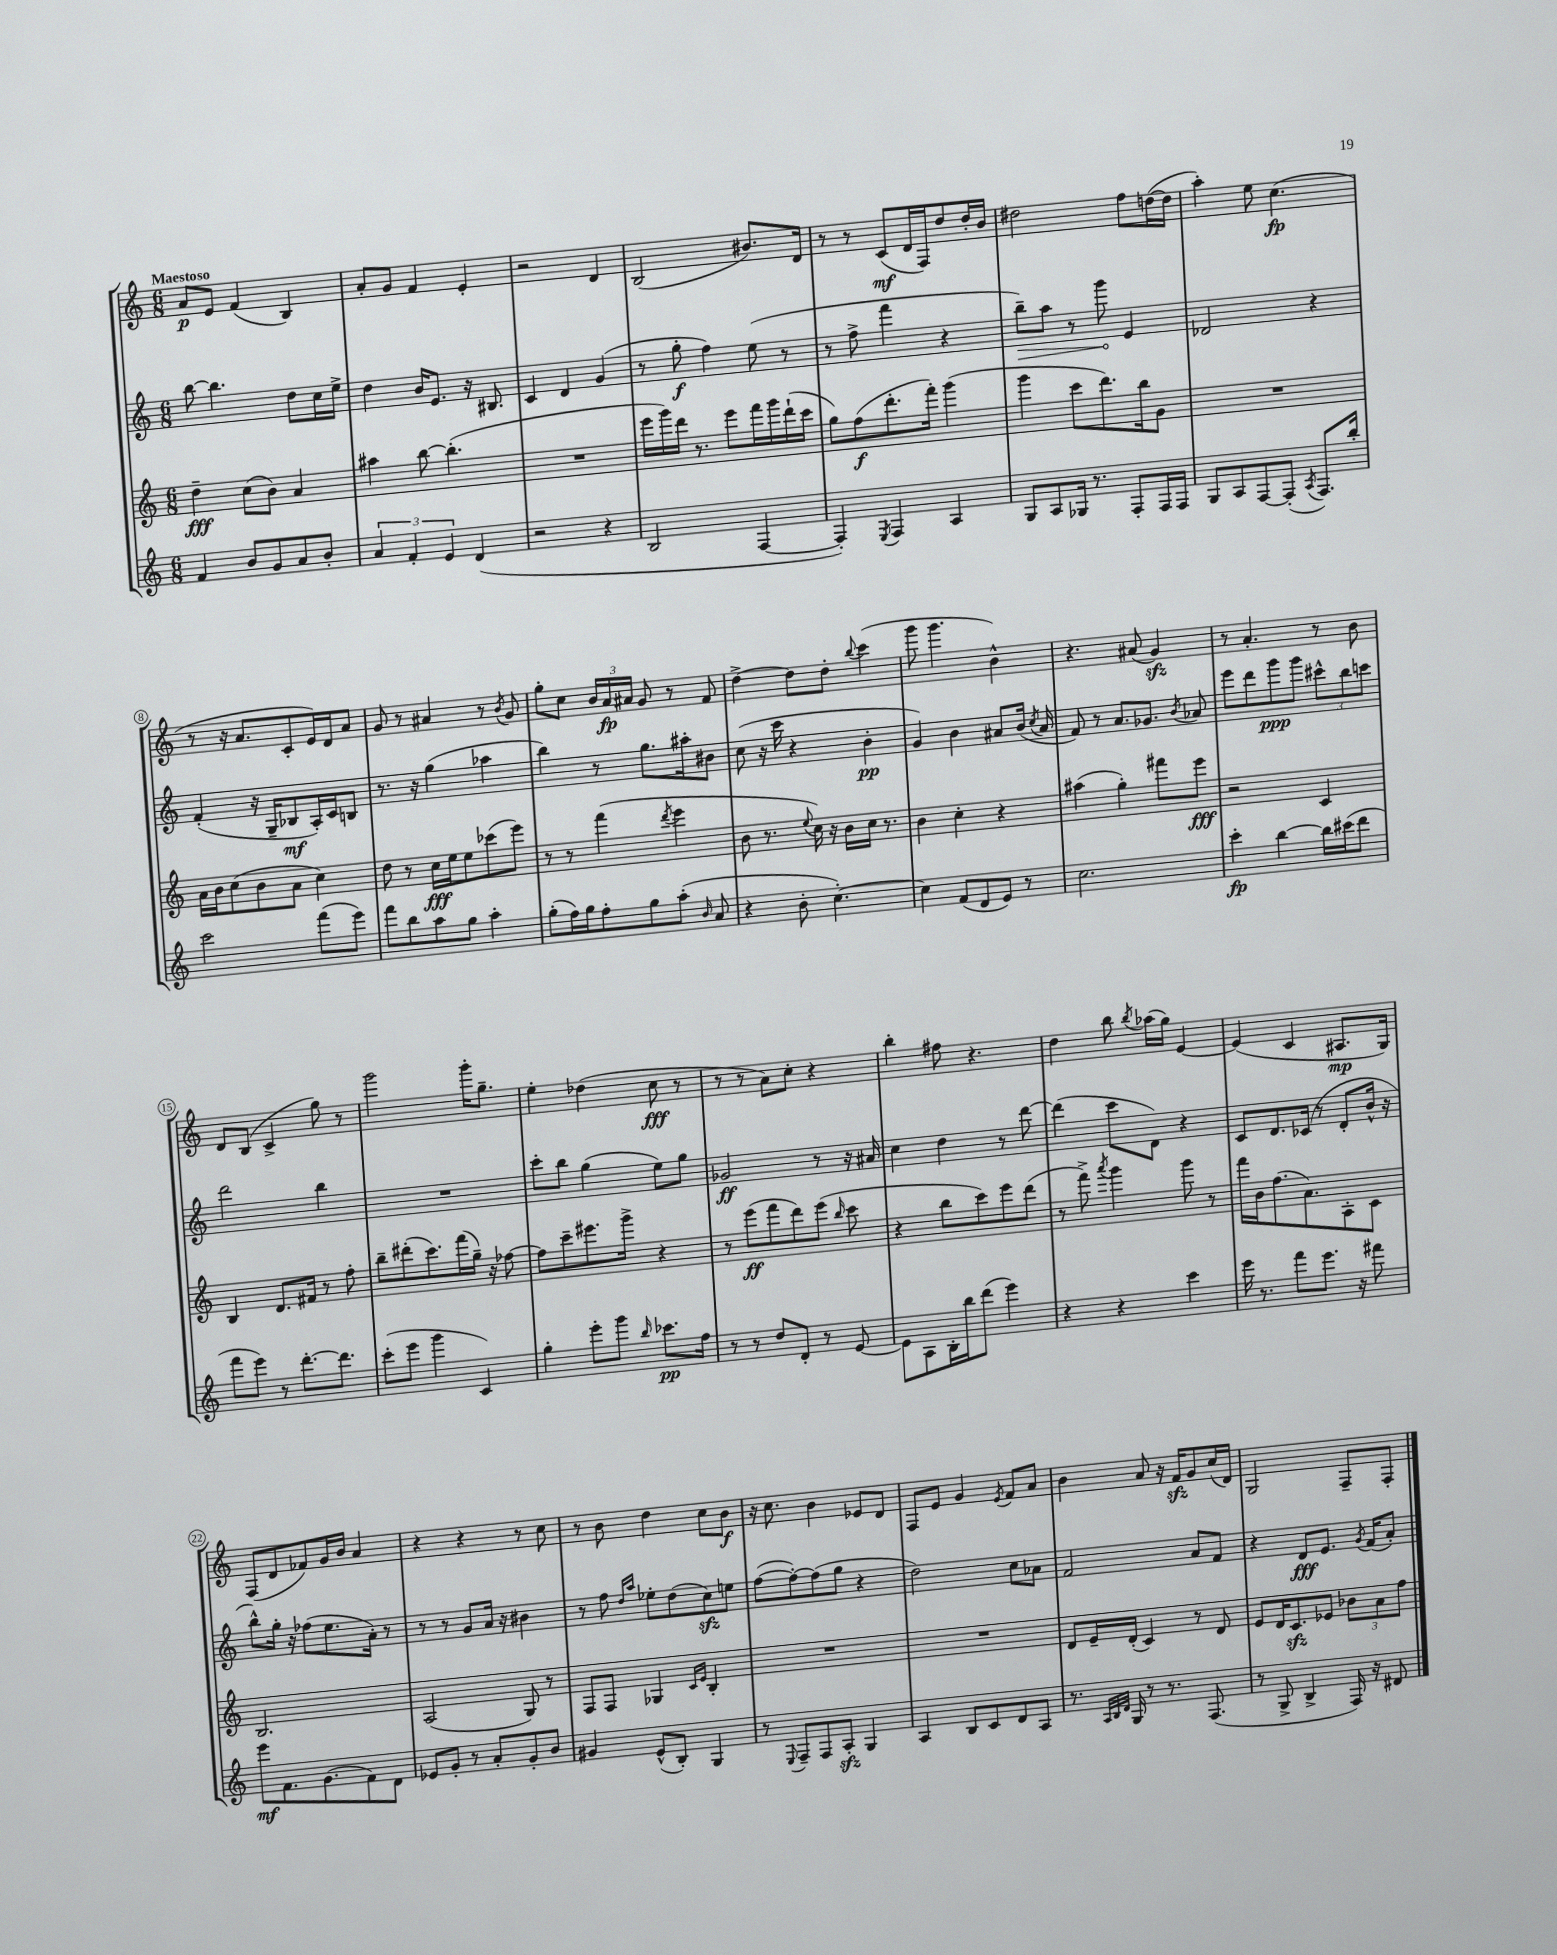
<<
\new StaffGroup <<
\new Staff = "s0" {
    \clef treble \key c \major \numericTimeSignature \time 6/8 \tempo "Maestoso"
    \autoBeamOff a'8[\p e'8] f'4( b4) |
    a'8[-. g'8] f'4 e'4-. |
    r2 d'4 |
    b2( bis'8.[) d'16] |
    r8 r8 c'8[\mf( d'16 f16) d''8 d''16-. b'16] |
    dis''2 f''8[ d''16~( d''16] |
    a''4-.) e''8 c''4.\fp( |
    r8 r16 a'8.[ c'8-. e'16) d'16 a'8] |
    g'8 r8 ais'4 r8 \acciaccatura { b'8 } g'8 |
    g''8[-. c''8] \tuplet 3/2 { b'16[ a'16\fp ais'16] } g'8 r8 f'8 |
    d''4~-> d''8[ d''8]-. \appoggiatura { b''8 } c'''4( |
    g'''8 g'''4. b'4-^) |
    r4. ais'8( g'4\sfz) |
    r8 a'4.-. r8 b'8 |
    d'8[ b8]( c'4-> g''8) r8 |
    g'''2 g'''16[-. g''8.]-- |
    e''4-. des''4( c''8\fff r8 |
    r8 r8 a'8[) c''8]-. r4 |
    b''4-. fis''8 r4. |
    d''4 b''8 \acciaccatura { b''8 } aes''16[( g''16]) e'4~ |
    e'4( c'4 ais8.[\mp g16]) |
    f8[( d'8 fes'8) g'16 b'16] a'4 |
    r4 r4 r8 c''8 |
    r8 b'8 d''4 c''8[ b'8]\f |
    r16 c''8. b'4 ees'8[ d'8] |
    f8[ e'8] g'4 \acciaccatura { e'8 } f'8[ a'8] |
    b'4 a'8 r16 f'16[\sfz g'8 c''16( d'16]) |
    g2 f8[-- f8]-. \bar "|." |
}
\new Staff = "s1" {
    \clef treble \key c \major \numericTimeSignature \time 6/8
    \autoBeamOff b''8~ b''4. d''8[ c''16 e''16]-> |
    d''4 b'16[ e'8.] r16 bis8. |
    c'4 d'4 g'4( |
    r8 g''8-.\f f''4) e''8( r8 |
    r8 f''8-> f'''4 r4 |
    \once \override Hairpin.circled-tip = ##t b''8[--\>) a''8] r8 g'''8\! e'4 |
    des'2 r4 |
    f'4-.( r16 g16[-- bes8\mf a16-.) c'16 b8] |
    r8. r16 g''4( aes''4 |
    b''4) r8 g''8.[ ais''16-. bis'8] |
    c''8( r16 c'''16 r4 b'4-.\pp |
    g'4) b'4 ais'8[ b'16]( \acciaccatura { c''8 } ais'16 |
    f'8) r8 a'8.[ ges'8.] \acciaccatura { b'8 } aes'8 |
    e'''8[ d'''8 g'''8\ppp g'''8] \tuplet 3/2 { cis'''8[-^ b''8 c'''8] } |
    d'''2 b''4 |
    R2. |
    c'''8[-. b''8] g''4( e''8[) g''8] |
    ges'2\ff r8 r16 ais'16 |
    c''4 d''4 r8 d'''8~ |
    d'''4( c'''8[ d'8]) r4 |
    c'8[ d'8. ces'16]( r8 d'8[-. b'16]-^ r16 |
    b''8[-^) g''16]-. r16 fes''8[( e''8. a'16]-.) r8 |
    r8 r8 g'8[ a'16] r16 bis'4 |
    r8 f''8 \grace { d''16[ a''16] } ees''8[-. d''8( c''8\sfz) e''8] |
    f''8[~( f''8~-.) f''8( g''8] r4 |
    d''2) c''8[ aes'8] |
    f'2 a'8[ f'8] |
    r4 d'8[\fff e'8.] \acciaccatura { g'8 } f'16[( a'8]-.) \bar "|." |
}
\new Staff = "s2" {
    \clef treble \key c \major \numericTimeSignature \time 6/8
    \autoBeamOff d''4--\fff c''8[( b'8]) a'4 |
    ais''4 b''8~ b''4.-.( |
    R2. |
    e'''16[ g'''16) d'''16] r8. e'''8[ f'''16 g'''16 d'''16-!( c'''16] |
    g''8[) f''8\f( d'''8.-. f'''16]-.) g'''4( |
    g'''4 c'''8[ d'''8.) b''16 g'8] |
    R2. |
    a'16[ b'16 c''8( b'8 a'8] c''4) |
    d''8 r8 c''16[\fff e''16 e''8 ces'''8( e'''8]) |
    r8 r8 f'''4( \acciaccatura { d'''8 } e'''4 |
    b'8 r8. \appoggiatura { e''8 } c''16) r16 b'16[ c''16] r8. |
    b'4 c''4-. r4 |
    ais''4( g''4-.) fis'''8[ e'''8]\fff |
    r2 c'4 |
    b4 d'8.[ fis'16] r8 f''8-. |
    b''8[-- dis'''8-.( c'''8.) f'''16( g''16]--) r16 fes''8~ |
    fes''8[ c'''8-- eis'''8. g'''16]-> r4 |
    r8 e'''8[\ff( f'''8 d'''8) e'''8]( \grace { b''16 } c'''8 |
    r4 b''8[ c'''8) e'''8 d'''8]( |
    r8 f'''8->) \acciaccatura { a'''8 } g'''4 g'''8 r8 |
    f'''16[ b'16 f''8.( a'8.) a8-. c'8] |
    b2. |
    a2( g8) r8 |
    f8[ f8] ges4 \grace { c'16[ e'16] } b4-. |
    R2. |
    R2. |
    d'8[ e'16-- d'16]-.( c'4) r8 d'8 |
    e'8[ d'16 c'8.\sfz ees'8] \tuplet 3/2 { bes'8[ a'8 f''8] } \bar "|." |
}
\new Staff = "s3" {
    \clef treble \key c \major \numericTimeSignature \time 6/8
    \autoBeamOff f'4 b'8[ g'8 a'8 b'8]-. |
    \tuplet 3/2 { a'4 f'4-. e'4 } d'4( |
    r2 r4 |
    b2 f4~ |
    f4-.) \acciaccatura { e8 } f4 a4 |
    g8[ a8 ges16] r8. f8[-. f16 f16] |
    g8[ a8 f8~ f8]-.( \acciaccatura { a8 } f8.[) b''16]-. |
    c'''2 f'''8[( e'''8]) |
    f'''8[ b''8 a''8 g''8] a''4-. |
    g''8[-.( f''16) g''16 f''8-. g''8 a''8]-.( \grace { b'16 } a'8 |
    r4 b'8-. c''4.~-.) |
    c''4 f'8[( d'8 e'8]) r8 |
    c''2. |
    c'''4-.\fp b''4~ b''16[ cis'''16( d'''8] |
    f'''8[ e'''8]) r8 d'''8.[~-. d'''8.] |
    c'''8[-.( e'''8] g'''4 c'4) |
    g''4-. e'''8[-. g'''8] \grace { b''16 } ces'''8.[\pp f''16] |
    r8 r8 d''8[ d'8]-. r8 e'8~ |
    e'8[ a8 b16-. b''16 d'''8]( e'''4) |
    r4 r4 c'''4 |
    e'''16 r8. f'''8[ e'''8.] r16 fis'''8 |
    e'''8[\mf f'8. g'8.( f'8) d'8] |
    ees'8[ g'8]-. r8 a'8[-. g'8-. b'8] |
    gis'4 e'8[-^( b8]-.) g4 |
    r8 \appoggiatura { e8 } f8[-- f8 a8]-.\sfz g4 |
    a4 b8[ c'8 d'8 a8] |
    r8. \grace { a32[ b32 d'32] } g16 r8 r8. f8.( |
    r8 g8-> b4-> f16) r16 dis'8 \bar "|." |
}
>>
>>
\layout { \context { \Score \override BarNumber.stencil = #(make-stencil-circler 0.1 0.3 ly:text-interface::print) } }
